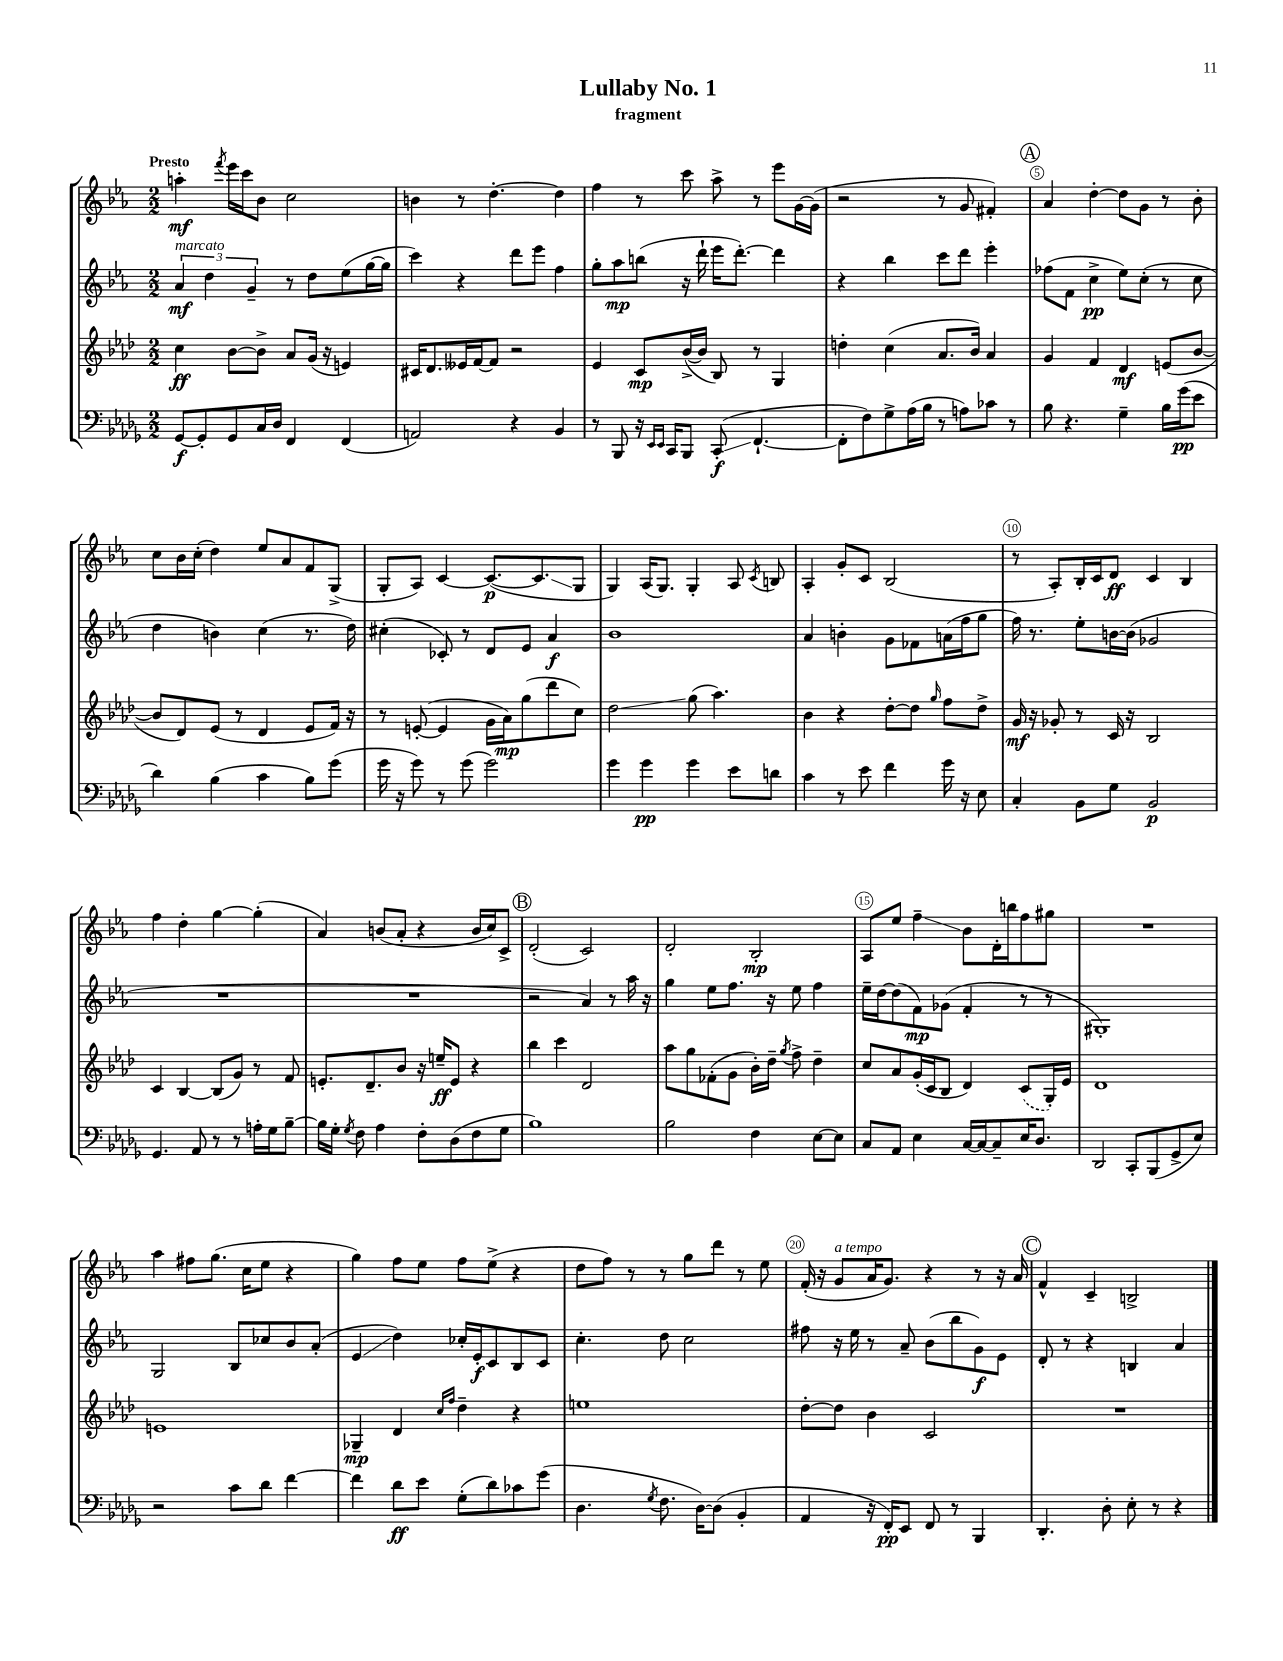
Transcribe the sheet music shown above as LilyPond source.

\header { title = "Lullaby No. 1" subtitle = "fragment" }
<<
\new StaffGroup <<
\new Staff = "s0" {
    \clef treble \key ees \major \numericTimeSignature \time 2/2 \tempo "Presto"
    \autoBeamOff a''4-.\mf \acciaccatura { f'''8 } ees'''16[ c'''16 bes'8] c''2 |
    b'4 r8 d''4.~-. d''4 |
    f''4 r8 c'''8 aes''8-> r8 ees'''8[ g'16~ g'16]( |
    r2 r8 g'8 fis'4-.) |
    \mark \markup { \circle "A" } aes'4 d''4~-. d''8[ g'8] r8 bes'8-. |
    c''8[ bes'16 c''16]-.( d''4) ees''8[ aes'8 f'8 g8]->( |
    g8[-. aes8]) c'4~ c'8.[~\p( c'8.\glissando g8] |
    g4) aes16[( g8.]) g4-. aes8 \acciaccatura { c'8 } b8 |
    aes4-. g'8[-. c'8] bes2( |
    r8 aes8[-.) bes16-. c'16 d'8]\ff c'4 bes4 |
    f''4 d''4-. g''4~ g''4-.( |
    aes'4) b'8[( aes'8]-. r4 b'16[ c''16) c'8]-> |
    \mark \markup { \circle "B" } d'2-.( c'2) |
    d'2-. bes2-.\mp |
    aes8[ ees''8] f''4--\glissando bes'8[ d'16-. b''16 f''8 gis''8] |
    R1 |
    aes''4 fis''8[ g''8.]( c''16[ ees''8] r4 |
    g''4) f''8[ ees''8] f''8[ ees''8]->( r4 |
    d''8[ f''8]) r8 r8 g''8[ d'''8] r8 ees''8 |
    f'16-.( r16 g'8[^\markup { \italic "a tempo" } aes'16 g'8.]) r4 r8 r16 aes'16 |
    \mark \markup { \circle "C" } f'4-^ c'4-- b2-> \bar "|." |
}
\new Staff = "s1" {
    \clef treble \key ees \major \numericTimeSignature \time 2/2
    \autoBeamOff \tuplet 3/2 { aes'4\mf^\markup { \italic "marcato" } d''4 g'4-- } r8 d''8[ ees''8( g''16~ g''16] |
    c'''4) r4 d'''8[ ees'''8] f''4 |
    g''8[-. aes''8\mp b''8]( r16 d'''16-! ees'''16[ d'''8.]~-.) d'''4 |
    r4 bes''4 c'''8[ d'''8] ees'''4-. |
    \mark \markup { \circle "A" } fes''8[( f'8] c''4->\pp ees''8[) c''8]-.( r8 c''8 |
    d''4 b'4) c''4( r8. d''16) |
    cis''4-.( ces'8-.) r8 d'8[ ees'8] aes'4\f |
    bes'1 |
    aes'4 b'4-. g'8[ fes'8 a'16( f''16 g''8] |
    f''16) r8. ees''8[-. b'16~ b'16]( ges'2 |
    R1 |
    R1 |
    \mark \markup { \circle "B" } r2 aes'4) r8 aes''16 r16 |
    g''4 ees''8[ f''8.] r16 ees''8 f''4 |
    ees''16[-- d''16~ d''8( f'8\mp) ges'8]( f'4-. r8 r8 |
    gis1-.) |
    g2 bes8[ ces''8 bes'8 aes'8]-.( |
    ees'4\glissando d''4) ces''16[-. ees'16-.\f c'8 bes8 c'8] |
    c''4.-. d''8 c''2 |
    fis''8 r16 ees''16 r8 aes'8-- bes'8[( bes''8 g'8\f) ees'8] |
    \mark \markup { \circle "C" } d'8-. r8 r4 b4 aes'4 \bar "|." |
}
\new Staff = "s2" {
    \clef treble \key aes \major \numericTimeSignature \time 2/2
    \autoBeamOff c''4\ff bes'8[~ bes'8]-> aes'8[ g'16]( r16 e'4) |
    cis'16[ des'8. eeses'16 f'16~ f'8] r2 |
    ees'4 c'8[\mp bes'16~->( bes'16] bes8) r8 g4 |
    d''4-. c''4( aes'8.[ bes'16]) aes'4 |
    \mark \markup { \circle "A" } g'4 f'4 des'4\mf e'8[( bes'8]~ |
    bes'8[ des'8) ees'8]( r8 des'4 ees'8[ f'16]) r16 |
    r8 e'8~-.( e'4 g'16[ aes'16\mp) g''8( des'''8 c''8]) |
    des''2\glissando g''8( aes''4.) |
    bes'4 r4 des''8[~-. des''8] \grace { g''16 } f''8[ des''8]-> |
    g'16\mf r16 ges'8-. r8 c'16 r16 bes2 |
    c'4 bes4~ bes8[( g'8]) r8 f'8 |
    e'8.[-. des'8.-- bes'8] r16 e''16[--\ff e'8] r4 |
    \mark \markup { \circle "B" } bes''4 c'''4 des'2 |
    aes''8[ g''8 fes'8-.( g'8] bes'16[-.) des''16]-- \acciaccatura { g''8 } f''8-> des''4-- |
    c''8[ aes'8 g'16-.( c'16 bes8] des'4) \once \slurDashed c'8[( g16-.) ees'16] |
    des'1 |
    e'1 |
    ges4--\mp des'4 \grace { c''16[ f''16] } des''4-- r4 |
    e''1 |
    des''8[~-. des''8] bes'4 c'2 |
    \mark \markup { \circle "C" } R1 \bar "|." |
}
\new Staff = "s3" {
    \clef bass \key des \major \numericTimeSignature \time 2/2
    \autoBeamOff ges,8[~\f ges,8-. ges,8 c16 des16] f,4 f,4( |
    a,2) r4 bes,4 |
    r8 bes,,8 r16 \grace { ees,16[ ees,16] } c,16[ bes,,8] c,8-.\glissando\f( f,4.~-! |
    f,8[-. f8) ges8-> aes16( bes16] r8 a8[) ces'8] r8 |
    \mark \markup { \circle "A" } bes8 r4. ges4-- bes16[ ges'16\pp( ees'8] |
    des'4) bes4( c'4 bes8[) ges'8]( |
    ges'16 r16 ges'8) r8 ges'8( ges'2) |
    ges'4 ges'4\pp ges'4 ees'8[ d'8] |
    c'4 r8 ees'8 f'4 ges'16 r16 ees8 |
    c4-. bes,8[ ges8] bes,2\p |
    ges,4. aes,8 r8 r8 a16[-. ges16 bes8]~-- |
    bes16[ ges16]-. \acciaccatura { ges8 } f8 aes4 f8[-. des8( f8 ges8] |
    \mark \markup { \circle "B" } bes1) |
    bes2 f4 ees8[~ ees8] |
    c8[ aes,8] ees4 c16[~ c16~ c8-- ees16 des8.] |
    des,2 c,8[-. bes,,8( ges,8-> ees8]) |
    r2 c'8[ des'8] f'4~ |
    f'4 des'8[\ff ees'8] ges8[-.( des'8) ces'8 ges'8]( |
    des4. \acciaccatura { ges8 } f8. des16[~) des8]( bes,4-. |
    aes,4 r16 f,16[-.\pp) ees,8] f,8 r8 bes,,4 |
    \mark \markup { \circle "C" } des,4.-. des8-. ees8-. r8 r4 \bar "|." |
}
>>
>>
\layout { \context { \Score \override BarNumber.break-visibility = ##(#f #t #t) barNumberVisibility = #(every-nth-bar-number-visible 5) \override BarNumber.stencil = #(make-stencil-circler 0.1 0.3 ly:text-interface::print) } }
